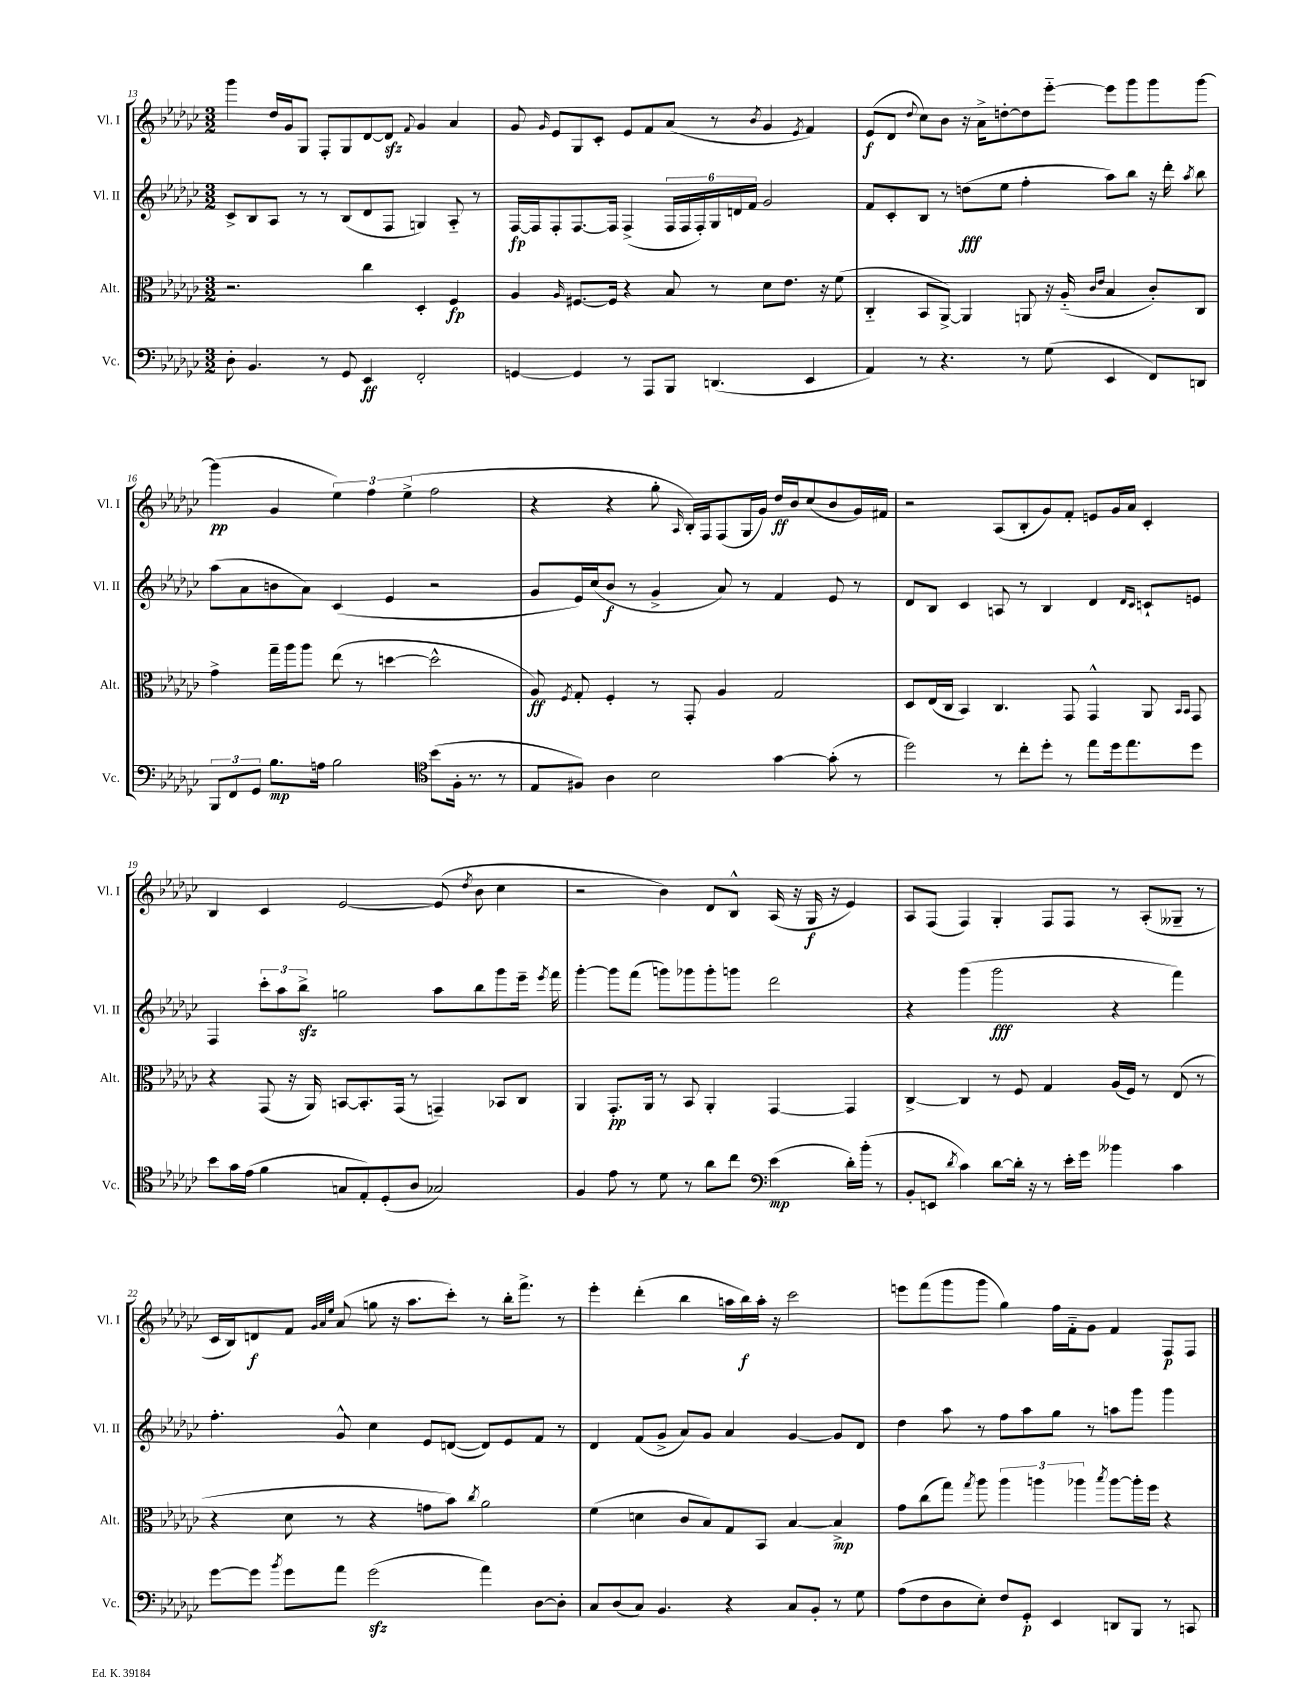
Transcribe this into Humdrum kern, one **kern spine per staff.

**kern	**dynam	**kern	**dynam	**kern	**dynam	**kern	**dynam
*part4	*part4	*part3	*part3	*part2	*part2	*part1	*part1
*staff4	*staff4	*staff3	*staff3	*staff2	*staff2	*staff1	*staff1
*I"Vc.	*	*I"Alt.	*	*I"Vl. II	*	*I"Vl. I	*
*I'Vc.	*	*I'Alt.	*	*I'Vl. II	*	*I'Vl. I	*
*clefF4	*	*clefC3	*	*clefG2	*	*clefG2	*
*k[b-e-a-d-g-c-]	*	*k[b-e-a-d-g-c-]	*	*k[b-e-a-d-g-c-]	*	*k[b-e-a-d-g-c-]	*
*M3/2	*	*M3/2	*	*M3/2	*	*M3/2	*
=13	=13	=13	=13	=13	=13	=13	=13
8D-'\	.	2.r	.	8c-^/L	.	4ggg-\	.
4.BB-/	.	.	.	8B-/	.	.	.
.	.	.	.	8A-/J	.	16dd-/LL	.
.	.	.	.	.	.	16g-/J	.
.	.	.	.	8r	.	8G-/J	.
8r	.	.	.	8r	.	8F'/L	.
8GG-/	.	.	.	(8B-/L	.	8G-/	.
4EE-/	ff	4cc-\	.	8d-/	.	[8d-/	.
.	.	.	.	8F/J	.	8d-zz/J]	.
.	.	.	.	.	.	8qqf/	.
2FF'/	.	4D-'/	.	4Gn/)	.	4g-/	.
.	.	4F/	fp	8A-/	.	4a-/	.
.	.	.	.	8r	.	.	.
=14	=14	=14	=14	=14	=14	=14	=14
[4GGn/	.	4A-/	.	[16F/LL	fp	8g-/	.
.	.	.	.	16F/J]	.	.	.
.	.	.	.	.	.	16qqg-/	.
.	.	.	.	8F'/	.	8e-/L	.
.	.	16qqA-/	.	.	.	.	.
4GG/]	.	[8.F#X/L	.	[8.F/	.	8G-/	.
.	.	.	.	.	.	8c-'/J	.
.	.	16F#/Jk]	.	16F/Jk]	.	.	.
8r	.	4r	.	(4F^/	.	8e-/L	.
8AAA-/L	.	.	.	.	.	8f/	.
8BBB-/J	.	8B-/	.	24F/LL	.	(8a-/J	.
.	.	.	.	24F/	.	.	.
.	.	.	.	24F'/)	.	.	.
(4.DDn/	.	8r	.	24G-/	.	8r	.
.	.	.	.	24dn/	.	.	.
.	.	.	.	24f/JJ	.	.	.
.	.	.	.	.	.	8qb-/	.
.	.	8d-\L	.	2g-/	.	4g-/	.
.	.	8.e-\J	.	.	.	.	.
.	.	.	.	.	.	8qe-/	.
4EE-/	.	.	.	.	.	4f/)	.
.	.	16r	.	.	.	.	.
.	.	(8f\	.	.	.	.	.
=15	=15	=15	=15	=15	=15	=15	=15
4AA-/)	.	4C-/	.	8f/L	.	(8e-/L	f
.	.	.	.	8c-'/	.	8d-/J	.
.	.	.	.	.	.	8qqdd-/	.
8r	.	8BB-/L	.	8B-/J	.	8cc-\L)	.
4.r	.	[8AA-^/J)	.	8r	.	8b-\J	.
.	.	4AA-/]	.	(8ddn\L	fff	16r	.
.	.	.	.	.	.	16a-^\KL	.
.	.	.	.	8ee-\J	.	[8ddn'\	.
8r	.	8AAn/	.	4ff'\	.	8dd\]	.
(8G-\	.	16r	.	.	.	[8eee-\J	.
.	.	(16A-/	.	.	.	.	.
.	.	16qqc-/LL	.	.	.	.	.
.	.	16qqe-/JJ	.	.	.	.	.
4EE-/	.	4B-/	.	8aa-\L)	.	8eee-\L]	.
.	.	.	.	8bb-\J	.	8ggg-\	.
8FF/L)	.	8c-'/L)	.	16r	.	8ggg-\	.
.	.	.	.	16ddd-'\	.	.	.
.	.	.	.	8qaa-/	.	.	.
8DDn/J	.	8C-/J	.	8bb-\	.	[8ggg-\J	.
!!LO:LB:g=z
=16	=16	=16	=16	=16	=16	=16	=16
12BBB-/L	.	4g-^\	.	(8aa-\L	.	(4ggg-\]	pp
12FF/	.	.	.	.	.	.	.
.	.	.	.	8a-\	.	.	.
12GG-/J	.	.	.	.	.	.	.
8.B-\L	mp	16gg-~\LL	.	8bn\	.	4g-/	.
.	.	16aa-\J	.	.	.	.	.
.	.	8aa-\J	.	8a-\J)	.	.	.
16An\Jk	.	.	.	.	.	.	.
2B-\	.	(8ee-\	.	(4c-/	.	6ee-\)	.
.	.	8r	.	.	.	.	.
.	.	.	.	.	.	6ff\	.
.	.	[4ddn\	.	4e-/	.	.	.
.	.	.	.	.	.	(6ee-^\	.
*clefC4	*	*	*	*	*	*	*
(8b-\L	.	2dd^^\]	.	2r	.	2ff\	.
16F'\Jk	.	.	.	.	.	.	.
8.r	.	.	.	.	.	.	.
8r	.	.	.	.	.	.	.
=17	=17	=17	=17	=17	=17	=17	=17
8E-/L	.	8A-/)	ff	8g-/L	.	4r	.
.	.	8qF/	.	.	.	.	.
8F#X/J)	.	8G-'/	.	16e-/L)	.	.	.
.	.	.	.	(16cc-/J	.	.	.
4A-\	.	4F'/	.	8b-/J	f	4r	.
.	.	.	.	8r	.	.	.
2B-\	.	8r	.	4g-^/	.	8gg-'\	.
.	.	.	.	.	.	16qqA-/	.
.	.	8GG-'/	.	.	.	16B-'/LL)	.
.	.	.	.	.	.	16F/J	.
.	.	4A-/	.	8a-/)	.	(8F/	.
.	.	.	.	8r	.	16G-/L	.
.	.	.	.	.	.	16g-/JJ)	.
[4g-\	.	2G-/	.	4f/	.	16dd-/LL	ff
.	.	.	.	.	.	16b-/J	.
.	.	.	.	.	.	(8cc-/	.
(8g-'\]	.	.	.	8e-/	.	8b-/	.
8r	.	.	.	8r	.	16g-/L)	.
.	.	.	.	.	.	16f#X/JJ	.
=18	=18	=18	=18	=18	=18	=18	=18
2dd-\)	.	8D-/L	.	8d-/L	.	2r	.
.	.	(16E-/L	.	8B-/J	.	.	.
.	.	16C-/JJ	.	.	.	.	.
.	.	4BB-/)	.	4c-/	.	.	.
8r	.	4.C-/	.	8An/	.	(8A-/L	.
8cc-'\L	.	.	.	8r	.	8B-'/	.
8dd-'\J	.	.	.	4B-/	.	8g-/)	.
8r	.	8GG-/	.	.	.	8f'/J	.
8ee-\L	.	4GG-^^/	.	4d-/	.	8en/L	.
16dd-\k	.	.	.	.	.	16g-/L	.
8.ee-\	.	.	.	.	.	16a-/JJ	.
.	.	.	.	16qqd-/LL	.	.	.
.	.	.	.	16qqc-/JJ	.	.	.
.	.	8AA-/	.	8cn`/L	.	4c-'/	.
.	.	16qqBB-/LL	.	.	.	.	.
.	.	16qqBB-/JJ	.	.	.	.	.
8dd-\J	.	8GG-/	.	8en/J	.	.	.
!!LO:LB:g=z
=19	=19	=19	=19	=19	=19	=19	=19
8b-\L	.	4r	.	4F/	.	4B-/	.
16g-\L	.	.	.	.	.	.	.
(16e-\JJ	.	.	.	.	.	.	.
4f\	.	(8GG-/	.	12ccc-'\L	.	4c-/	.
.	.	.	.	12aa-\	.	.	.
.	.	16r	.	.	.	.	.
.	.	.	.	12bb-zz^\J	.	.	.
.	.	16AA-/)	.	.	.	.	.
8Gn/L	.	[8BBn/L	.	2ggn\	.	[2e-/	.
8E-'/)	.	8.BB'/]	.	.	.	.	.
(8D-'/	.	.	.	.	.	.	.
.	.	(16GG-/Jk	.	.	.	.	.
8A-/J	.	8r	.	.	.	.	.
2G-X/)	.	4GGn~/)	.	8aa-\L	.	(8e-/]	.
.	.	.	.	.	.	8qdd-/	.
.	.	.	.	8bb-\	.	8b-\	.
.	.	8BB-X/L	.	8ggg-\	.	4cc-\	.
.	.	8C-/J	.	16eee-~\Jk	.	.	.
.	.	.	.	8qeee-/	.	.	.
.	.	.	.	16fff\	.	.	.
=20	=20	=20	=20	=20	=20	=20	=20
4F/	.	4AA-/	.	[4ggg-'\	.	2r	.
8e-\	.	8.GG-'/L	pp	8ggg-\L]	.	.	.
8r	.	.	.	(8fff\J	.	.	.
.	.	16AA-/Jk	.	.	.	.	.
8d-\	.	8r	.	8gggn\L)	.	4b-\)	.
8r	.	8BB-/	.	8ggg-X\	.	.	.
8a-\L	.	4AA-'/	.	8ggg-'\	.	8d-/L	.
8cc-\J	.	.	.	8gggn\J	.	8B-^^/J	.
*clefF4	*	*	*	*	*	*	*
(4e-\	mp	[4GG-/	.	2ddd-\	.	(16A-/	.
.	.	.	.	.	.	16r	.
.	.	.	.	.	.	16G-/	f
.	.	.	.	.	.	16r	.
16d-'\LL)	.	4GG-/]	.	.	.	4e-/)	.
(16b-'\JJ	.	.	.	.	.	.	.
8r	.	.	.	.	.	.	.
=21	=21	=21	=21	=21	=21	=21	=21
8BB-'/L	.	[4C-^/	.	4r	.	8A-/L	.
8EEn/J	.	.	.	.	.	(8F/J	.
8qd-/	.	.	.	.	.	.	.
4c-\)	.	4C-/]	.	(4ggg-\	.	4F/)	.
[8d-\L	.	8r	.	2ggg-\	fff	4G-'/	.
16d-'\Jk]	.	8F/	.	.	.	.	.
16r	.	.	.	.	.	.	.
8r	.	4G-/	.	.	.	8F/L	.
16e-'\LL	.	.	.	.	.	8F/J	.
16g-\JJ	.	.	.	.	.	.	.
4b--X\	.	(16A-/LL	.	4r	.	8r	.
.	.	16F/JJ)	.	.	.	.	.
.	.	8r	.	.	.	(8A-'/L	.
4c-\	.	(8E-/	.	4fff\)	.	8G--X~/J	.
.	.	8r	.	.	.	8r	.
!!LO:LB:g=z
=22	=22	=22	=22	=22	=22	=22	=22
[8g-\L	.	4r	.	4.ff'\	.	16c-/LL	.
.	.	.	.	.	.	16B-/J)	.
8g-\J]	.	.	.	.	.	8dn/	f
8qb-/	.	.	.	.	.	.	.
8g-\L	.	8d-\	.	.	.	8f/J	.
.	.	.	.	.	.	32qqg-/LLL	.
.	.	.	.	.	.	32qqa-/	.
.	.	.	.	.	.	32qqee-/JJJ	.
8a-\J	.	8r	.	8g-^^/	.	(8a-/	.
(2g-zz\	.	4r	.	4cc-\	.	8ggn\	.
.	.	.	.	.	.	16r	.
.	.	.	.	.	.	8.aa-\L	.
.	.	8gn\L	.	8e-/L	.	.	.
.	.	8b-\J)	.	([8dn/J	.	8ccc-'\J)	.
.	.	8qcc-/	.	.	.	.	.
4a-\)	.	2a-\	.	8d/L])	.	8r	.
.	.	.	.	8e-/	.	16bb-'\KL	.
.	.	.	.	.	.	8.fff^\J	.
[8D-\L	.	.	.	8f/J	.	.	.
8D-'\J]	.	.	.	8r	.	8r	.
=23	=23	=23	=23	=23	=23	=23	=23
8C-/L	.	(4f\	.	4d-/	.	4eee-'\	.
(8D-/	.	.	.	.	.	.	.
8C-/J)	.	4dn\	.	(8f/L	.	(4ddd-'\	.
4.BB-/	.	.	.	8g-^/J	.	.	.
.	.	8c-/L	.	8a-/L)	.	4bb-\	.
.	.	8B-/)	.	8g-/J	.	.	.
4r	.	8G-/	.	4a-/	.	16aan\LL	.
.	.	.	.	.	.	16bb-\)	f
.	.	8BB-/J	.	.	.	16aa'\JJ	.
.	.	.	.	.	.	16r	.
8C-/L	.	[4B-/	.	[4g-/	.	2ccc-\	.
8BB-'/J	.	.	.	.	.	.	.
8r	.	4B-^/]	mp	8g-/L]	.	.	.
8G-\	.	.	.	8d-/J	.	.	.
=24	=24	=24	=24	=24	=24	=24	=24
(8A-\L	.	8g-\L	.	4dd-\	.	8eeen\L	.
8F\	.	(8cc-\	.	.	.	(8fff\	.
8D-\	.	8gg-\J)	.	8aa-\	.	8ggg-\	.
.	.	8qgg-/	.	.	.	.	.
8E-'\J)	.	8aa-\	.	8r	.	8ggg-\J	.
8F/L	.	6aa-\	.	8ff\L	.	4gg-\)	.
8GG-'/J	p	.	.	8aa-\	.	.	.
.	.	6aan\	.	.	.	.	.
4EE-/	.	.	.	8gg-\J	.	16ff\LL	.
.	.	.	.	.	.	16f\J	.
.	.	6aa-X\	.	.	.	.	.
.	.	.	.	8r	.	8g-\J	.
.	.	8qbb-/	.	.	.	.	.
8DDn/L	.	[8aa-\L	.	8aan\L	.	4f/	.
8BBB-/J	.	16aa-'\L]	.	8ggg-\J	.	.	.
.	.	16ff\JJ	.	.	.	.	.
8r	.	4r	.	4ggg-\	.	8F/L	p
8CCn/	.	.	.	.	.	8F/J	.
==	==	==	==	==	==	==	==
*-	*-	*-	*-	*-	*-	*-	*-
